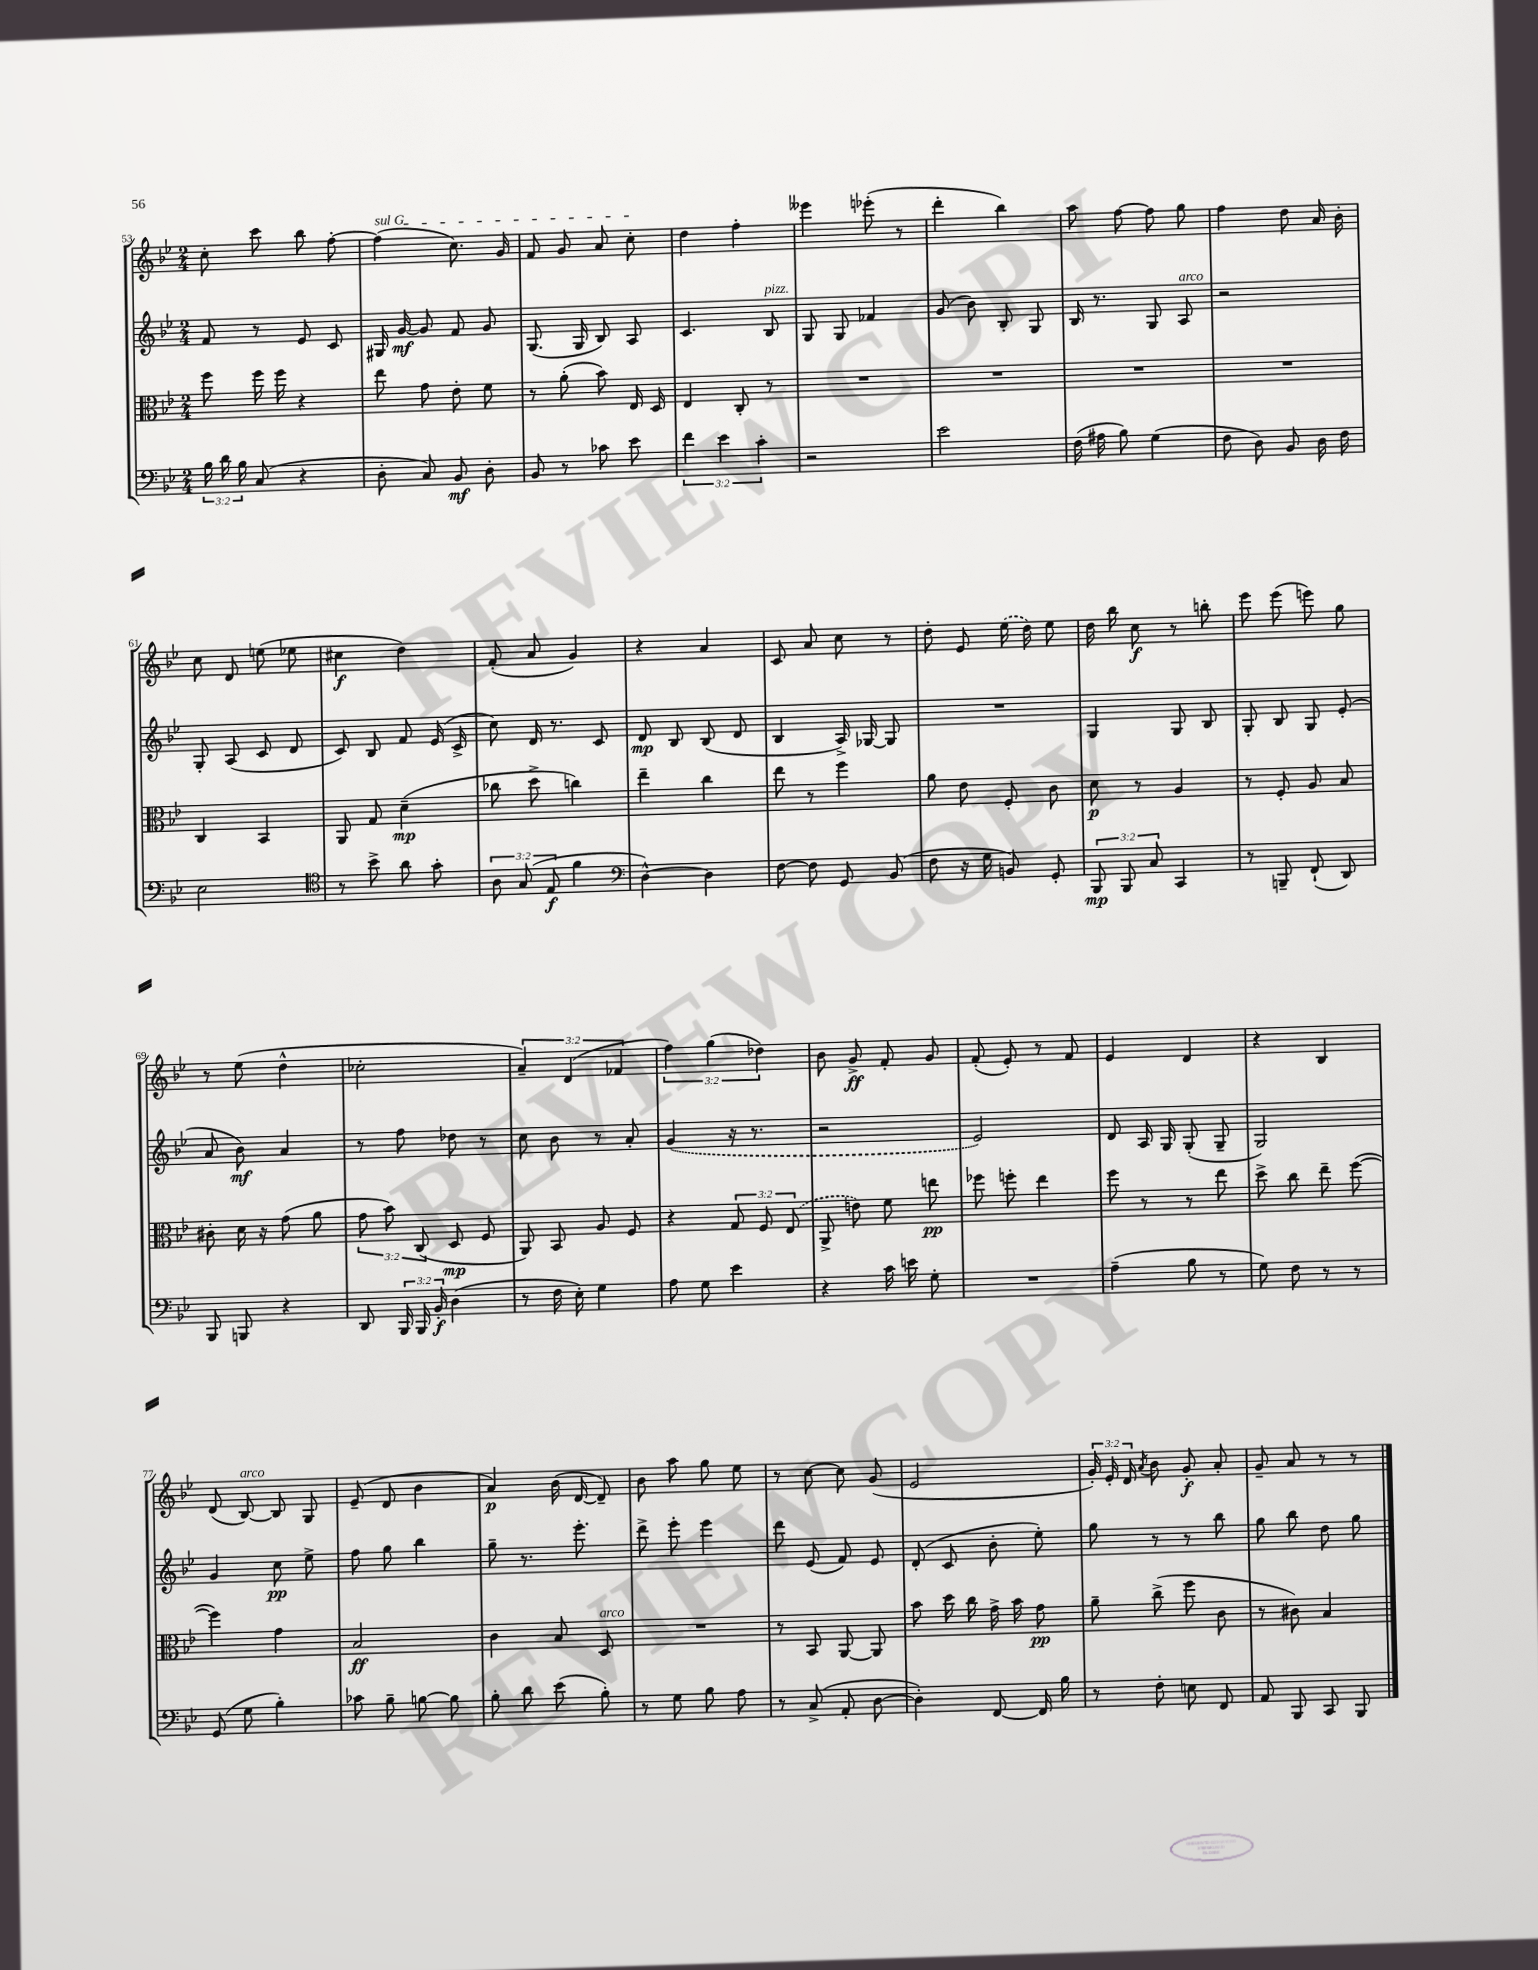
<<
\new StaffGroup <<
\new Staff = "s0" {
    \clef treble \key bes \major \numericTimeSignature \time 2/4 \override Staff.TupletNumber.text = #tuplet-number::calc-fraction-text
    \autoBeamOff c''8-. c'''8 bes''8 f''8~-. |
    \once \override TextSpanner.bound-details.left.text = \markup { \italic "sul G" } f''4\startTextSpan( c''8.) g'16 |
    f'8 g'8 a'8 c''8-.\stopTextSpan |
    d''4 f''4-. |
    eeses'''4 ees'''8-.( r8 |
    d'''4-. bes''4) |
    a''8 f''8~ f''8 g''8 |
    f''4 d''8 a'16 bes'16-. |
    c''8 d'8 e''8( ees''8 |
    cis''4\f d''4) |
    f'8-.( a'8 g'4) |
    r4 a'4 |
    c'8 a'8 c''8 r8 |
    d''8-. ees'8 \once \slurDashed ees''16( d''16) ees''8 |
    d''16 bes''16 c''8\f r8 b''8-. |
    ees'''8 ees'''8( e'''8) g''8 |
    r8 ees''8( d''4-^ |
    ces''2-. |
    \tuplet 3/2 { a'4--) d'4( fes'4 } |
    \tuplet 3/2 { f''4) g''4( des''4) } |
    bes'8 g'8->\ff f'8-. g'8 |
    f'8-.( ees'8-.) r8 f'8 |
    ees'4 d'4 |
    r4 bes4 |
    d'8( bes8~^\markup { \italic "arco" }) bes8 g8 |
    ees'8--( d'8 bes'4 |
    a'4\p) bes'16( d'16~ d'8--) |
    bes'8 a''8 g''8 ees''8 |
    r8 c''8~ c''8 g'8( |
    ees'2 |
    \tuplet 3/2 { g'16-.) ees'16-. d'16 } \acciaccatura { a'8 } bes'8 g'8-.\f a'8-. |
    g'8-- a'8 r8 r8 \bar "|." |
}
\new Staff = "s1" {
    \clef treble \key bes \major \numericTimeSignature \time 2/4
    \autoBeamOff f'8 r8 ees'8 c'8 |
    gis16 g'16~\mf g'8 f'8 g'8 |
    g8.( g16 bes8) a8 |
    c'4. bes8^\markup { \italic "pizz." } |
    g8 g8 fes'4 |
    g'8( bes'8) bes8-. g8 |
    bes16 r8. g8 a8^\markup { \italic "arco" } |
    r2 |
    g8-. a8( c'8 d'8 |
    c'8) bes8 f'8 ees'16( c'16-> |
    c''8) d'16 r8. c'8 |
    d'8\mp bes8 bes8( d'8 |
    bes4 a16->) ges16~ ges8 |
    R2 |
    g4 g8 bes8 |
    g8-. bes8 g8 ees'8-.( |
    a'8 bes'8\mf) a'4 |
    r8 f''8 des''8 r8 |
    c''8 bes'8 r8 a'8-. |
    \once \slurDashed g'4( r16 r8. |
    r2 |
    ees'2) |
    d'8 a16 g16 g8-.( g8-- |
    g2) |
    g'4 c''8\pp ees''8-> |
    f''8 g''8 bes''4 |
    g''8-- r8. ees'''8.-. |
    d'''8-> ees'''8-. ees'''4 |
    d'''8 ees'8( f'8) ees'8 |
    d'8-.( c'8 bes'8-. ees''8-.) |
    g''8 r8 r8 bes''8 |
    g''8 bes''8 d''8 g''8 \bar "|." |
}
\new Staff = "s2" {
    \clef alto \key bes \major \numericTimeSignature \time 2/4 \override Staff.TupletNumber.text = #tuplet-number::calc-fraction-text
    \autoBeamOff f''8 f''16 f''16 r4 |
    ees''8 g'8 ees'8-. f'8 |
    r8 a'8-.( bes'8) ees16 d16 |
    ees4 c8-. r8 |
    R2 |
    R2 |
    R2 |
    R2 |
    c4 bes,4 |
    a,8 g8 d'4--\mp( |
    ces''8 d''8-> c''4) |
    ees''4-- c''4 |
    ees''8 r8 f''4 |
    a'8 ees'8 f8-. c'8 |
    d'8\p r8 a4 |
    r8 f8-. a8 bes8 |
    cis'8-. d'16 r16 g'8( a'8 |
    \tuplet 3/2 { g'8 bes'8) c8( } d8\mp f8 |
    a,8) bes,8 a8 f8 |
    r4 \tuplet 3/2 { g8 f8 \once \slurDashed ees8( } |
    a,8-> e'8) f'8 e''8\pp |
    fes''8 f''8-. ees''4 |
    f''8 r8 r8 ees''8 |
    d''8-> c''8 ees''8-- f''8~( |
    f''4) g'4 |
    bes2\ff |
    c'4 bes8 d8^\markup { \italic "arco" } |
    R2 |
    r8 bes,8 a,8~ a,8 |
    bes'8 d''16 c''16 g'16-> bes'16 g'8\pp |
    a'8-- c''8->( f''8 c'8 |
    r8 cis'8) bes4 \bar "|." |
}
\new Staff = "s3" {
    \clef bass \key bes \major \numericTimeSignature \time 2/4 \override Staff.TupletNumber.text = #tuplet-number::calc-fraction-text
    \autoBeamOff \tuplet 3/2 { bes16 d'16 bes16 } c8( r4 |
    d8-. c8) bes,8\mf d8-. |
    bes,8 r8 ces'8 ees'8 |
    \tuplet 3/2 { f'4 ees'4 c'4-. } |
    r2 |
    ees'2 |
    f16( ais16 bes8) g4( |
    f8 d8) bes,8 d16 f16 |
    ees2 |
    \clef tenor r8 bes'8-> a'8 g'8-. |
    \tuplet 3/2 { a8 g8( ees8\f } f'4 |
    \clef bass d4~-^) d4 |
    f8~ f8 g,8 bes,8( |
    f8 r16 g16 b,8) g,8-. |
    \tuplet 3/2 { bes,,8\mp bes,,8 c8 } c,4 |
    r8 b,,8-- f,8-!( d,8) |
    bes,,8 b,,8 r4 |
    d,8 \tuplet 3/2 { bes,,16 bes,,16 bes,16-.\f } d4( |
    r8 f16 ees16-.) g4 |
    a8 g8 ees'4 |
    r4 c'16 e'16 g8-. |
    R2 |
    a4--( bes8 r8 |
    g8) f8 r8 r8 |
    g,8( g8 bes4-.) |
    ces'8 bes8-- b8~ b8 |
    bes8-. d'8 ees'8( bes8-.) |
    r8 g8 bes8 a8 |
    r8 c8->( a,8-. d8~ |
    d4-.) f,8~ f,16 bes16 |
    r8 f8-. e8 f,8 |
    a,8 bes,,8 c,8 bes,,8 \bar "|." |
}
>>
>>
\layout { \context { \Score currentBarNumber = #53 } }
